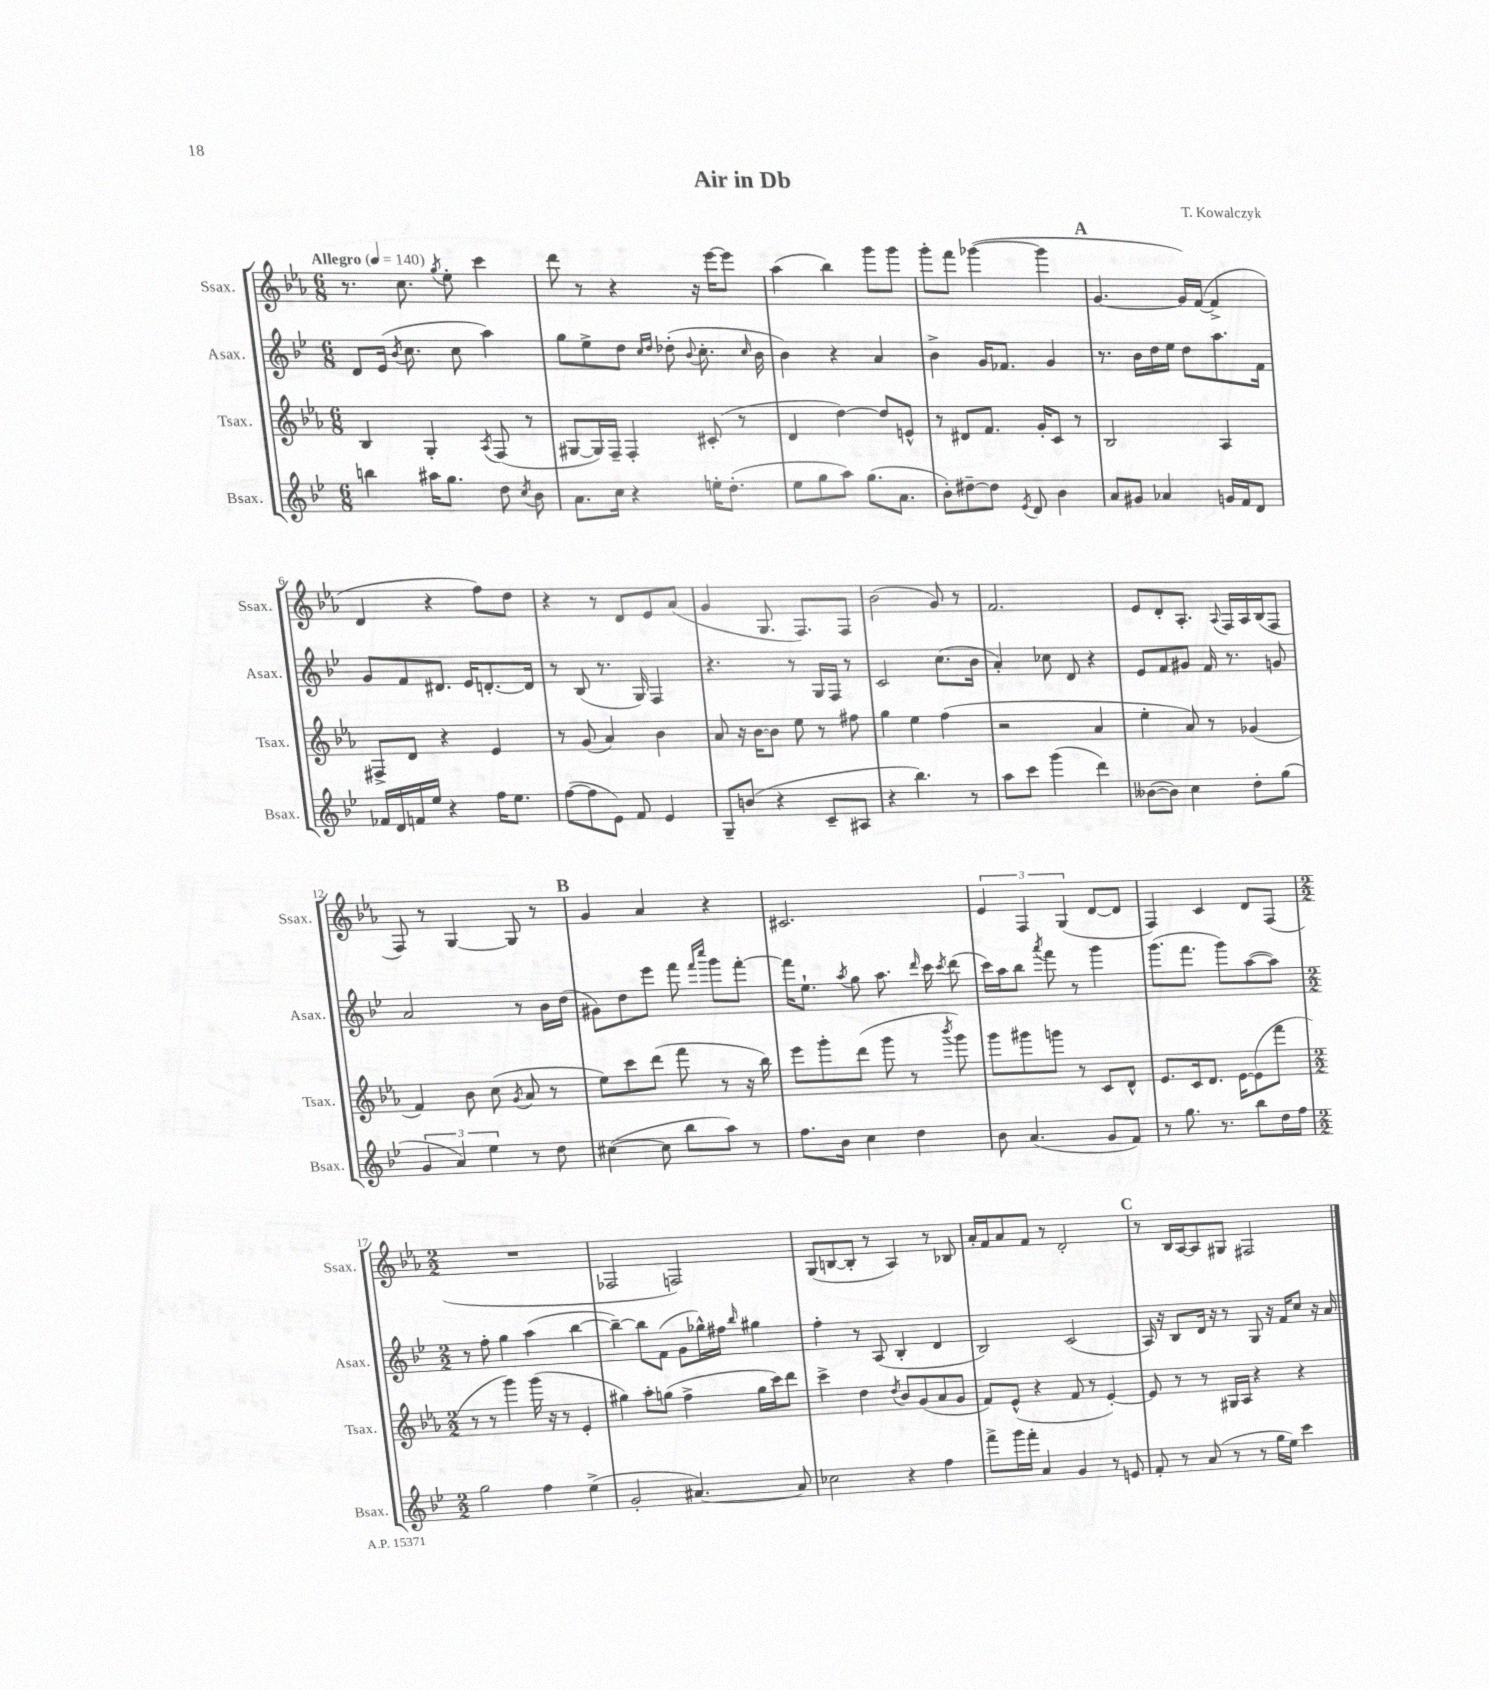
\header { title = "Air in Db" composer = "T. Kowalczyk" }
<<
\new StaffGroup <<
\new Staff = "s0" \with { instrumentName = "Ssax." shortInstrumentName = "Ssax." } {
    \clef treble \key ees \major \numericTimeSignature \time 6/8 \tempo "Allegro" 4 = 140
    \autoBeamOff r8. c''8. \acciaccatura { g''8 } ees''8-. c'''4 |
    d'''8 r8 r4 r16 ees'''16[~ ees'''8] |
    aes''4( bes''4) g'''8[ g'''8] |
    g'''8[-. f'''8] ges'''4~( ges'''4 |
    \mark \markup { \bold "A" } g'4.~ g'16[) f'16]~( f'4-> |
    d'4 r4 f''8[) d''8] |
    r4 r8 d'8[ ees'8 aes'8]( |
    g'4 g8. f8.[) f8] |
    bes'2( g'8) r8 |
    f'2. |
    ees'8[ d'8-. aes8.]-. \appoggiatura { aes8 } f16[ aes16 bes16( f8] |
    f8) r8 g4~ g8 r8 |
    \mark \markup { \bold "B" } g'4 aes'4 r4 |
    cis'2. |
    \tuplet 3/2 { ees'4 f4 g4( } d'8[~ d'8] |
    f4) c'4 d'8[ f8]( |
    \numericTimeSignature \time 2/2 R1 |
    fes2 f2) |
    g8[( b8~ b8]-. r8 aes4) r8 bes8 |
    aes'16[-. f'16 aes'8 f'8] r8 d'2-. |
    \mark \markup { \bold "C" } r8 bes16[ aes16~ aes8 gis8] fis2 \bar "|." |
}
\new Staff = "s1" \with { instrumentName = "Asax." shortInstrumentName = "Asax." } {
    \clef treble \key bes \major \numericTimeSignature \time 6/8
    \autoBeamOff d'8[ ees'16]( \acciaccatura { bes'8 } c''8. c''8 a''4) |
    g''8[ ees''8-> d''8] \grace { c''16[ d''16] } des''8-.( \appoggiatura { bes'8 } c''8.-. \grace { c''16 } bes'16 |
    bes'4) r4 a'4 |
    bes'4-> g'16[ fes'8.] g'4 |
    \mark \markup { \bold "A" } r8. bes'16[ d''16 ees''16] d''8[ a''8. f'16] |
    g'8[ f'8 dis'8.] ees'16[ d'8.~-. d'16] |
    r8 bes8( r8. g16) f4 |
    r4. r8 g16[ f16] r8 |
    c'2 c''8.[( bes'16] |
    a'4-.) ces''8 d'8 r4 |
    ees'8[ f'8 gis'8] f'16 r8. g'8 |
    a'2 r8 bes'16[ d''16]( |
    \mark \markup { \bold "B" } gis'8[) d''8 ees'''8] f'''8 \grace { f'''16[ c''''16] } g'''8[ f'''8]~-. |
    f'''16[ ees''8.]-! \acciaccatura { a''8 } g''8 a''8. \grace { d'''16 } c'''16 \acciaccatura { c'''8 } d'''8( |
    c'''16[) a''16 bes''8] \acciaccatura { a'''8 } f'''8 r8 g'''4 |
    g'''8.[( f'''8.] g'''8[) a''8~( a''8]) |
    \numericTimeSignature \time 2/2 r8 f''8-. g''4 a''4( bes''4~ |
    bes''4~--) bes''8[ f'8]( g'8[ ges''16-^) fis''16] \grace { bes''16 } gis''4 |
    f''4-. r8 a8( bes4-. d'4 |
    bes2) c'2( |
    \mark \markup { \bold "C" } a16) r16 bes8[ d'16] r16 r8 g8 r16 f'16[ c''8] r16 a'16 \bar "|." |
}
\new Staff = "s2" \with { instrumentName = "Tsax." shortInstrumentName = "Tsax." } {
    \clef treble \key ees \major \numericTimeSignature \time 6/8
    \autoBeamOff bes4 g4-. \acciaccatura { aes8 } f8( r8 |
    gis8[~ gis16) f16]-- f4-. cis'8-.( r8 |
    d'4 d''4~) d''8[ e'8]-^ |
    r8 dis'8[ f'8.] g'16[-. c'8] r8 |
    \mark \markup { \bold "A" } bes2 aes4 |
    fis8[-> d'8] r4 ees'4 |
    r8 g'8( aes'4) bes'4 |
    aes'8 r16 bes'16[~ bes'8] ees''8 r8 fis''8 |
    g''4 ees''4 f''4( |
    r2 aes'4 |
    ees''4-. aes'8) r8 ges'4( |
    f'4) bes'8 c''8( \acciaccatura { g'8 } aes'8 r8 |
    \mark \markup { \bold "B" } ees''8[) c'''8 d'''8]( f'''8 r8 r16 bes''16) |
    ees'''8[ g'''8-. d'''8]( g'''8 r8 \acciaccatura { bes'''8 } g'''8) |
    g'''8[ gis'''8 g'''8] r8 c'8[ d'8]-^ |
    ees'8.[ c'16 d'8.] ees'16[~ ees'8( f'''8] |
    \numericTimeSignature \time 2/2 r8 r8 g'''4) g'''16( r16 r8 ees'4-. |
    gis''4) aes''8[-. g''8]( f''4-> g''16[ c'''16) d'''8] |
    c'''4-> d''4 \acciaccatura { d''8 } bes'8[ g'8( aes'8 g'8] |
    f'8[) ees'8]-^( r4 f'8 r8 ees'4~-.) |
    \mark \markup { \bold "C" } ees'8 r8 r8 gis16[ aes16] r4 r4 \bar "|." |
}
\new Staff = "s3" \with { instrumentName = "Bsax." shortInstrumentName = "Bsax." } {
    \clef treble \key bes \major \numericTimeSignature \time 6/8
    \autoBeamOff b''4 ais''16[ g''8.] d''8 \acciaccatura { c''8 } bes'8 |
    a'8.[ c''16] r4 e''16[-. d''8.]-.( |
    ees''8[ g''8 a''8]) g''8.[( a'8.] |
    bes'8[-.) dis''8~-- dis''8] \acciaccatura { ees'8 } d'8 bes'4 |
    \mark \markup { \bold "A" } a'8[ gis'8] aes'4 g'16[ f'16 d'8] |
    fes'16[ d'16 f'16 ees''16] r4 f''16[ ees''8.] |
    f''8[~( f''8 ees'8]) f'8 ees'4 |
    g8[-- b'8]( r4 c'8[-- ais8] |
    r4 bes''4.) r8 |
    a''8[ c'''8] g'''4( d'''4) |
    beses'8[~( beses'8]) c''4 d''8[-. g''8]( |
    \tuplet 3/2 { g'4 a'4) ees''4 } r8 d''8 |
    \mark \markup { \bold "B" } cis''4~( cis''8 bes''8[ a''8]) r8 |
    f''8.[ bes'16] c''4 d''4 |
    bes'8 a'4.( g'8[ f'8]) |
    r8 g''8. r8. bes''8[ d''16 f''16] |
    \numericTimeSignature \time 2/2 g''2 f''4 ees''4->( |
    g'2-. ais'4.~) ais'8 |
    ces''2 r4 f''4 |
    f'''8[-> g'''16 f'''16]-. a'4 g'4 r8 e'8 |
    \mark \markup { \bold "C" } f'8-. r8 a'8( r8 r8 g''16[ ees''16]) c'''4 \bar "|." |
}
>>
>>
